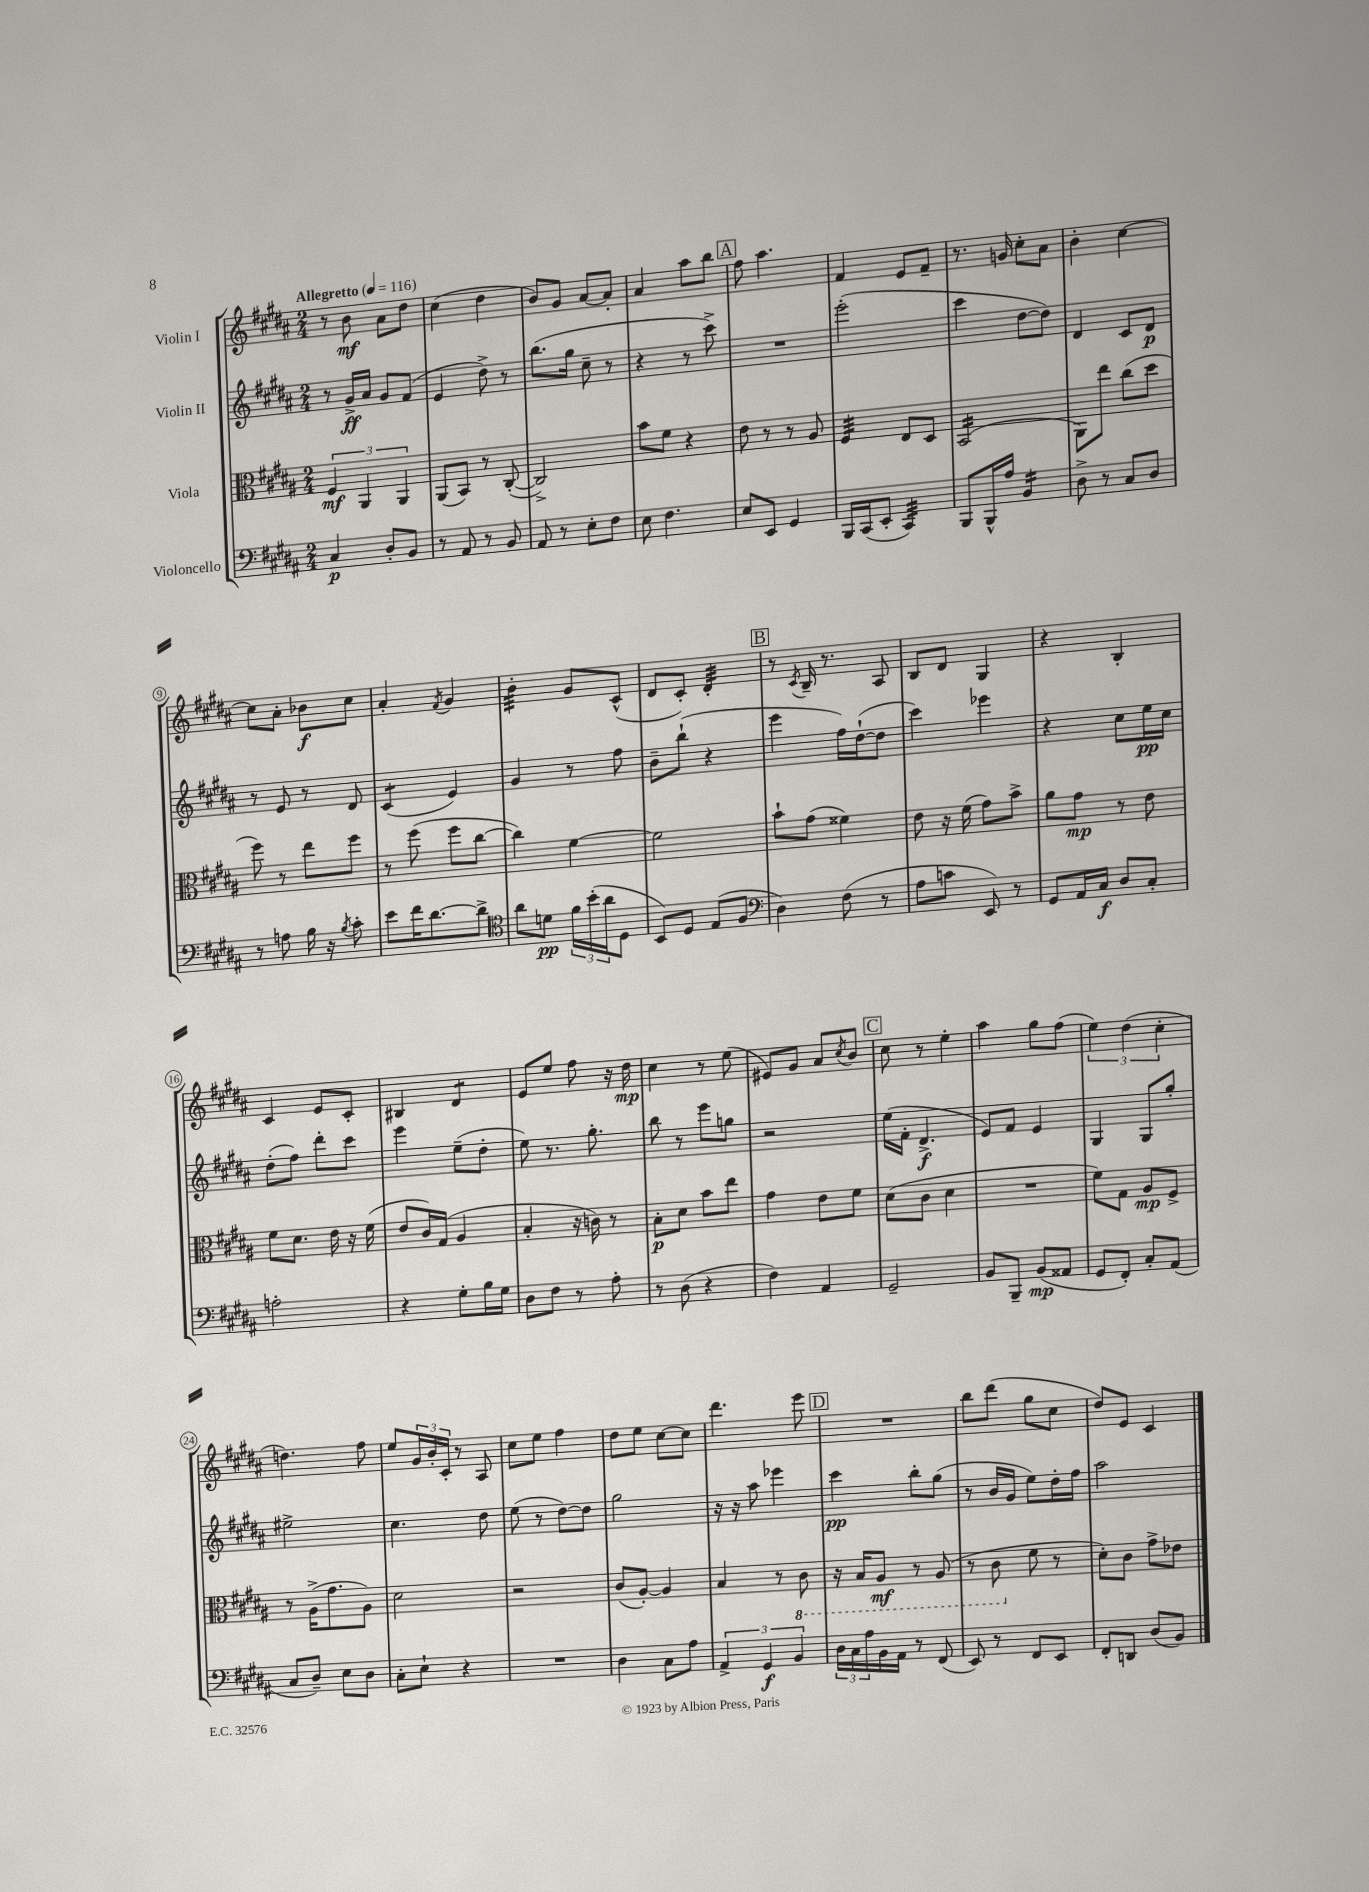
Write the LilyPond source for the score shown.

<<
\new StaffGroup <<
\new Staff = "s0" \with { instrumentName = "Violin I" } {
    \clef treble \key b \major \numericTimeSignature \time 2/4 \tempo "Allegretto" 4 = 116
    r8 b'8\mf ais'8 dis''8 |
    cis''4( dis''4 |
    b'8) gis'8 ais'8~ ais'8-. |
    ais'4 ais''8 b''8 |
    \mark \markup { \box "A" } fis''8 ais''4. |
    fis'4 e'8 fis'8-- |
    r8. g'16 cis''8-. ais'8 |
    b'4-. cis''4~ |
    cis''8 ais'8-. bes'8\f cis''8 |
    ais'4-. \acciaccatura { fis'8 } gis'4 |
    b'4:32-. gis'8 cis'8-^( |
    dis'8 cis'8-.) dis'4:32-. |
    \mark \markup { \box "B" } r8 \acciaccatura { cis'8 } b16-- r8. ais8 |
    b8 dis'8 gis4 |
    r4 b4-. |
    cis'4 e'8 cis'8-. |
    bis4 dis'4:8 |
    e'8 e''8 fis''8 r16 dis''16\mp |
    cis''4 r8 e''8( |
    eis'8) gis'8 ais'8 \acciaccatura { cis''8 } b'8 |
    \mark \markup { \box "C" } cis''8 r8 e''4-. |
    ais''4 gis''8 fis''8( |
    \tuplet 3/2 { e''4) dis''4( cis''4-. } |
    d''4.) fis''8 |
    e''8 \tuplet 3/2 { gis'16 b'16-. cis'16-. } r8 ais8 |
    cis''8 e''8 fis''4 |
    dis''8 e''8 cis''8~ cis''8 |
    dis'''4. e'''8 |
    \mark \markup { \box "D" } R2 |
    b''8 dis'''8( gis''8 cis''8 |
    dis''8) e'8 cis'4 \bar "|." |
}
\new Staff = "s1" \with { instrumentName = "Violin II" } {
    \clef treble \key b \major \numericTimeSignature \time 2/4
    r8 gis'16->\ff ais'16 gis'8 fis'8( |
    e'4 dis''8->) r8 |
    b''8.( gis''16 cis''8-- r8 |
    r4 r8 cis'''8->) |
    \mark \markup { \box "A" } R2 |
    e'''2-.( |
    cis'''4 dis''8~ dis''8) |
    dis'4 cis'8 dis'8\p |
    r8 e'8 r8 dis'8 |
    cis'4:8( e'4) |
    gis'4 r8 fis''8 |
    b'8-- b''8-!( r4 |
    \mark \markup { \box "B" } e'''4 fis''16) dis''16~-!( dis''8 |
    cis'''4) ees'''4 |
    r4 cis''8 e''16\pp cis''16 |
    dis''8-.( fis''8) dis'''8-. cis'''8 |
    e'''4 e''8--( dis''8-. |
    e''8) r8. gis''8.-. |
    b''8 r8 e'''8 g''8 |
    r2 |
    \mark \markup { \box "C" } e''16( fis'16-. dis'4.->\f |
    e'8) fis'8 e'4 |
    gis4 gis8 gis''8-. |
    eis''2-> |
    cis''4. dis''8 |
    e''8( r8 dis''8~) dis''8 |
    gis''2 |
    r16 r16 ais''8 ees'''4 |
    \mark \markup { \box "D" } cis'''4\pp b''8-. gis''8( |
    r8 b'16 gis'16 e''8) dis''16-. fis''16 |
    ais''2 \bar "|." |
}
\new Staff = "s2" \with { instrumentName = "Viola" } {
    \clef alto \key b \major \numericTimeSignature \time 2/4
    \tuplet 3/2 { fis4\mf ais,4 ais,4 } |
    ais,8( b,8) r8 cis8~-.( |
    cis2->) |
    b'8 fis'8 r4 |
    \mark \markup { \box "A" } e'8 r8 r8 ais8 |
    fis4:32 e8 dis8 |
    b,2:16( |
    ais,8) e''8 cis''8( dis''8 |
    fis''8) r8 e''8 fis''8 |
    r8 fis''8( fis''8 cis''8~ |
    cis''4) fis'4~ |
    fis'2 |
    \mark \markup { \box "B" } b'8-! gis'8( fisis'4) |
    e'8 r16 fis'16( gis'8) b'8-> |
    ais'8 gis'8\mp r8 e'8 |
    fis'8 dis'8. e'16 r16 fis'16( |
    e'8 cis'16) gis16( ais4 |
    b4-. r16 c'16) r8 |
    b8-.\p dis'8 b'8 e''8 |
    gis'4 e'8 fis'8 |
    \mark \markup { \box "C" } dis'8( cis'8 dis'4 |
    R2 |
    fis'8) gis8 ais8\mp fis8-> |
    r8 ais16->( gis'8. ais8) |
    dis'2 |
    r2 |
    cis'8( ais8~-.) ais4 |
    b4 r8 \ottava #-1 cis8 |
    \mark \markup { \box "D" } r16 b,16 ais,8\mf r8 ais,8( |
    r8 cis8 \ottava #0 fis'8 r8 |
    dis'8-.) cis'8 gis'8-> ees'8 \bar "|." |
}
\new Staff = "s3" \with { instrumentName = "Violoncello" } {
    \clef bass \key b \major \numericTimeSignature \time 2/4
    cis4\p dis8-. b,8 |
    r8 ais,8 r8 b,8 |
    ais,8 r8 e8-. fis8 |
    e8 fis4. |
    \mark \markup { \box "A" } e8 e,8 gis,4 |
    b,,16 cis,16( e,8-. cis,4:32) |
    b,,8 b,,16-^ ais16 b,4:16 |
    dis8-> r8 cis8 dis8 |
    r8 a8 b16 r16 \acciaccatura { b8 } cis'8-. |
    e'8 fis'16 dis'8.~ dis'8-> |
    \clef tenor ais'8 d'8\pp \tuplet 3/2 { fis'16 b'16-.( ais'16 } dis8 |
    b,8) dis8 e8( fis8 |
    \mark \markup { \box "B" } \clef bass dis4) fis8( r8 |
    ais8 c'8 e,8) r8 |
    gis,8 ais,16 cis16\f dis8 cis8-. |
    a2-. |
    r4 gis8-. b16 gis16 |
    dis8 fis8 r8 ais8-. |
    r8 dis8( r4 |
    fis4) ais,4 |
    \mark \markup { \box "C" } gis,2-- |
    b,8 b,,8-- b,8\mp( aisis,8 |
    gis,8 fis,8-.) cis8-. ais,8( |
    cis8 dis8--) e8 dis8 |
    cis8-. e8-! r4 |
    R2 |
    dis4 cis8 ais8 |
    \tuplet 3/2 { ais,4-> gis,4\f b,4 } |
    \mark \markup { \box "D" } \tuplet 3/2 { dis16 cis16 ais16 } b,16 ais,16 r8 fis,8( |
    e,8) r8 fis,8 e,8 |
    fis,8-. d,8 dis8( b,8) \bar "|." |
}
>>
>>
\layout { \context { \Score \override BarNumber.stencil = #(make-stencil-circler 0.1 0.3 ly:text-interface::print) } }
